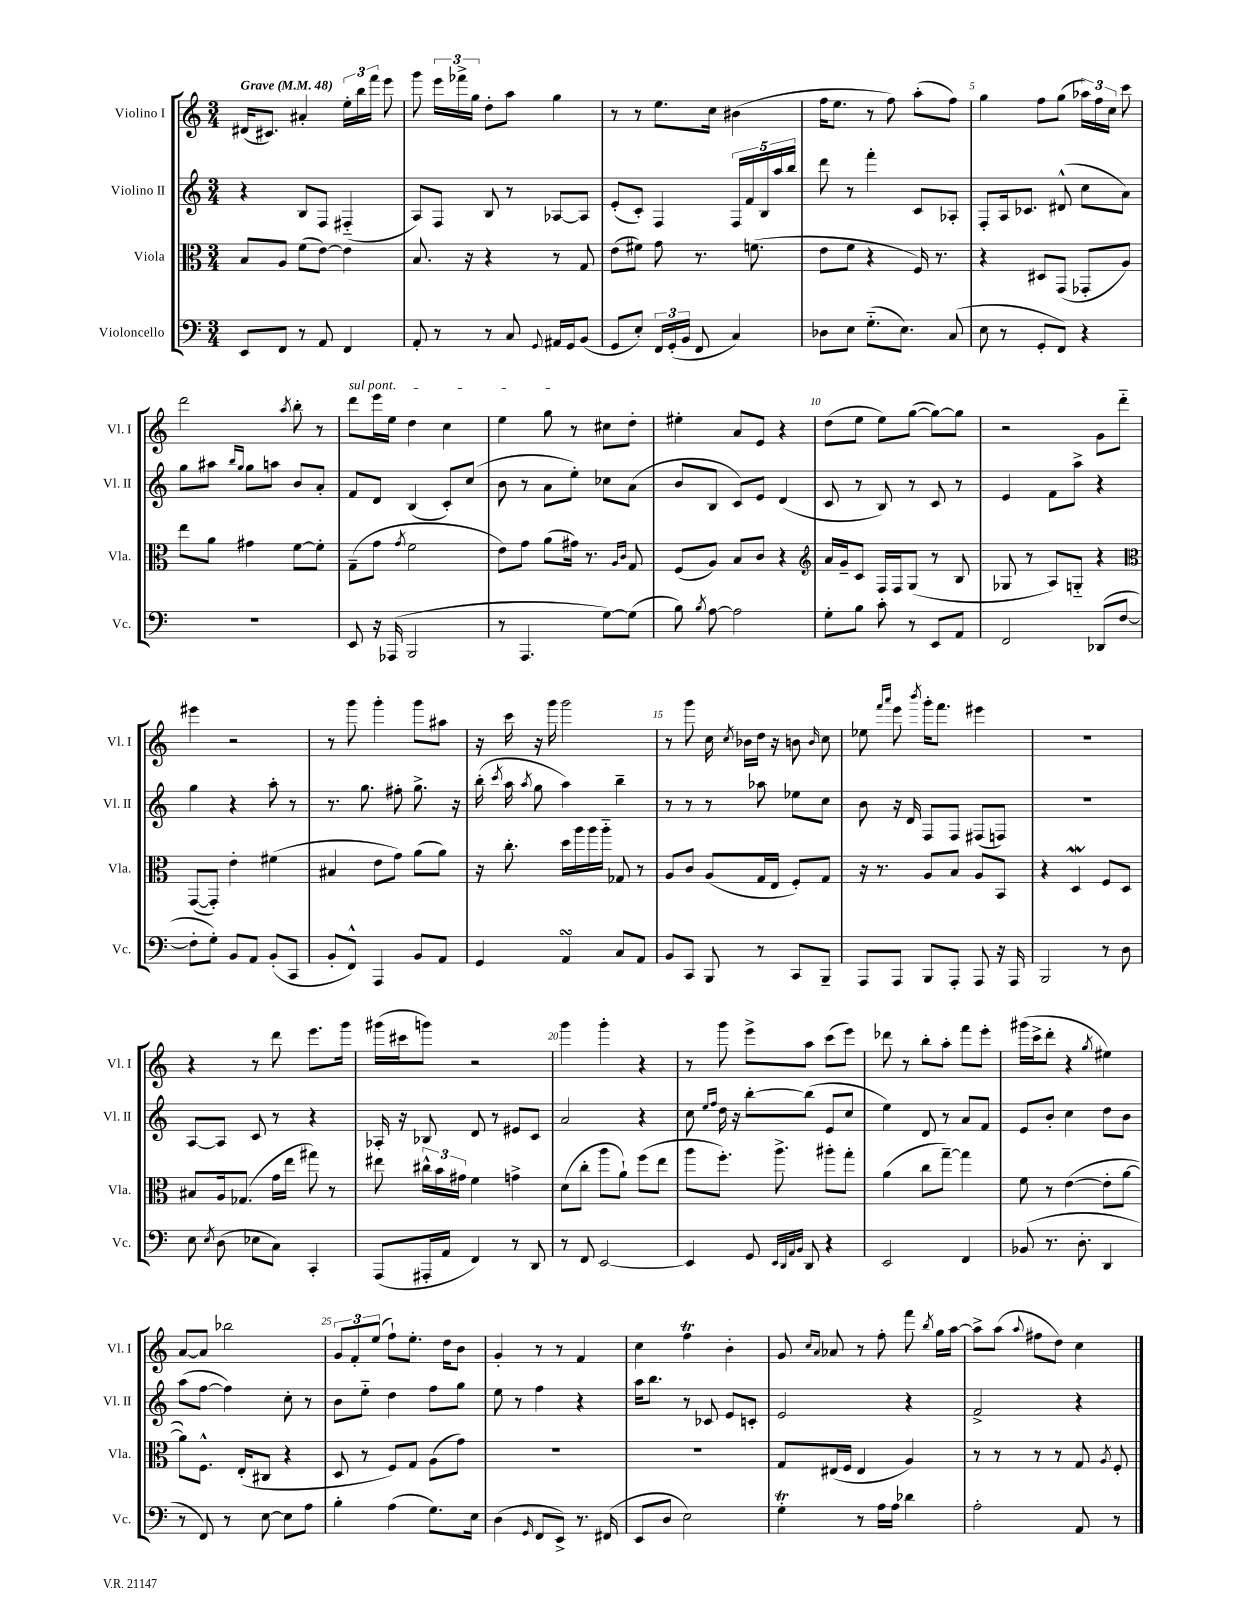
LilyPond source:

<<
\new StaffGroup <<
\new Staff = "s0" \with { instrumentName = "Violino I" shortInstrumentName = "Vl. I" } {
    \clef treble \key c \major \numericTimeSignature \time 3/4 \tempo "Grave" 4 = 48
    \autoBeamOff dis'16[( cis'8.]) ais'4-. \tuplet 3/2 { e''16[-. b''16 f'''16] } e'''8 |
    g'''8 \tuplet 3/2 { e'''16[ fes'''16-> g''16] } d''8[-. a''8] g''4 |
    r8 r8 e''8.[ c''16] bis'4( |
    f''16[ e''8.] r8 f''8) a''8[-.( f''8]) |
    g''4 f''8[ g''8]( \tuplet 3/2 { aes''16[) f''16 c''16] } c'''8 |
    d'''2 \acciaccatura { a''8 } b''8-. r8 |
    \once \override TextSpanner.bound-details.left.text = \markup { \italic "sul pont." } d'''8[\startTextSpan e'''16 e''16] d''4 c''4 |
    e''4 g''8\stopTextSpan r8 cis''8[ d''8]-. |
    eis''4-. a'8[ e'8] r4 |
    d''8[( e''8] e''8[) g''8]~( g''8[~) g''8] |
    r2 g'8[ d'''8]-_ |
    eis'''4 r2 |
    r8 g'''8 g'''4-. g'''8[ ais''8] |
    r16 c'''16 r16 g'''16 g'''2 |
    r8 g'''8 c''16 \acciaccatura { c''8 } bes'16[ d''16] r16 b'8 \grace { b'16 } c''8 |
    ees''8 \grace { f'''16[ a'''16] } e'''8 \acciaccatura { b'''8 } g'''16[-. f'''8.] eis'''4 |
    R2. |
    r4 r8 d'''8 e'''8.[ g'''16] |
    gis'''16[( cis'''16 g'''8]) r2 |
    g'''4 g'''4-. r4 |
    r8 g'''8 e'''8[-> a''8] c'''8[( e'''8]) |
    des'''8 r8 b''8[-. a''8]-. f'''8[ e'''8]-. |
    gis'''16[( c'''16-> d'''8]-. r4 \acciaccatura { g''8 } eis''4) |
    a'8[~ a'8] bes''2 |
    \tuplet 3/2 { g'8[ f'8-. e''8]( } f''8[-!) e''8.]-. d''16[ b'8] |
    g'4-. r8 r8 f'4 |
    c''4 f''4\trill b'4-. |
    g'8 \grace { c''16[ a'16] } aes'8 r8 f''8-. f'''8 \acciaccatura { b''8 } g''16[ a''16]~ |
    a''8[-> a''8]( \appoggiatura { a''8 } fis''8[ d''8]) c''4 \bar "|." |
}
\new Staff = "s1" \with { instrumentName = "Violino II" shortInstrumentName = "Vl. II" } {
    \clef treble \key c \major \numericTimeSignature \time 3/4
    \autoBeamOff r4 b8[ f8] fis4-_( |
    a8[) f8] b8 r8 aes8[~ aes8] |
    e'8[-.( c'8]-.) f4 \tuplet 5/4 { f16[ f'16 b16 a''16 b''16] } |
    d'''8 r8 f'''4-. c'8[ aes8]-. |
    f8[-. a16 ces'8.] dis'8-^( c''8[ a'8]) |
    g''8[ ais''8] \grace { b''16[ g''16] } g''8[ a''8] b'8[ a'8]-. |
    f'8[ d'8] b4( c'8[-.) c''8]( |
    b'8 r8 a'8[ e''8]-.) ces''8[ a'8]( |
    b'8[ b8] c'8[) e'8] d'4( |
    c'8 r8 b8) r8 c'8 r8 |
    e'4 f'8[ a''8]-> r4 |
    g''4 r4 a''8-. r8 |
    r8. g''8. fis''8-. g''8.-> r16 |
    b''16-.( \acciaccatura { c'''8 } a''16 \acciaccatura { a''8 } g''8 a''4) b''4-- |
    r8 r8 r8 aes''8 ees''8[ c''8] |
    b'8 r16 d'16 f8[ f8] fis8[( f8]) |
    R2. |
    a8[~ a8] c'8 r8 r4 |
    aes16-. r16 bes8 d'8 r8 eis'8[ c'8] |
    a'2 r4 |
    c''8 \grace { e''16[ f''16] } d''16 r16 b''8[~-. b''8]( e'8[ c''8] |
    e''4) d'8 r8 a'8[ f'8] |
    e'8[ b'8]-. c''4 d''8[ b'8] |
    a''8[( f''8]~ f''4) c''8-. r8 |
    b'8[ e''8]-_ d''4 f''8[ g''8] |
    e''8 r8 f''4 r4 |
    a''16[ b''8.] r8 ces'8 e'8[ c'8]-. |
    e'2 r4 |
    f'2-> r4 \bar "|." |
}
\new Staff = "s2" \with { instrumentName = "Viola" shortInstrumentName = "Vla." } {
    \clef alto \key c \major \numericTimeSignature \time 3/4
    \autoBeamOff b8[ a8] f'8[( e'8]~) e'4 |
    b8. r16 r4 r8 g8 |
    e'8[( fis'8]) g'8 r8. f'8.( |
    e'8[ f'8] r4 f16) r8. |
    r4 dis8[ g,8]( ges,8[-. a8]) |
    e''8[ a'8] gis'4 f'8[~ f'8]-. |
    g8[--( g'8] \acciaccatura { g'8 } f'2 |
    e'8[) g'8] a'8[( gis'16]) r8. \grace { a16[ c'16] } g8 |
    f8[( a8]) b8[ c'8] r4 |
    \clef treble a'16[ g'16-- c'8] f16[ f16 g8]( r8 b8 |
    ges8 r8 a8[) g8]-_ r4 |
    \clef alto g,8[~( g,8]-.) e'4-. fis'4( |
    bis4 e'8[ g'8]) a'8[( a'8]) |
    r16 c''8.-. d''16[ a''16 a''16 a''16]-_ ges8 r8 |
    a8[ c'8] a8[( g16 e16] f8[-.) g8] |
    r16 r8. a8[ b8] a8[ b,8] |
    r4 d4\mordent f8[ d8] |
    bis8[ a16 ges8.]( g'16[ e''16] gis''8) r8 |
    eis''8 \tuplet 3/2 { cis''16[-^ b'16 gis'16] } f'4 g'4-> |
    d'8[( c''8]-. a''8[ a'8]-!) f''8[( e''8] |
    a''8[ f''8.]-.) a''8.-> ais''8[-. g''8]-. |
    a'4( c''8[ g''8]~--) g''4 |
    f'8 r8 e'4~( e'8[-. a'8]~ |
    a'8[) f8.]-^ e16[-.( cis8] r4 |
    d8 r8 f8[) g8] a8[( g'8]) |
    R2. |
    R2. |
    g8[ eis16( f16] eis4 a4) |
    r8 r8 r8 r8 g8 \acciaccatura { a8 } f8-. \bar "|." |
}
\new Staff = "s3" \with { instrumentName = "Violoncello" shortInstrumentName = "Vc." } {
    \clef bass \key c \major \numericTimeSignature \time 3/4
    \autoBeamOff e,8[ f,8] r8 a,8 f,4 |
    a,8-. r8 r8 c8 \appoggiatura { g,8 } ais,16[ g,16 b,8]( |
    g,8[ e8]-.) \tuplet 3/2 { f,16[ g,16-.( b,16] } f,8 c4) |
    des8[ e8] g8.[-_( e8.]) c8( |
    e8 r8 g,8[-. f,8]) r4 |
    R2. |
    e,8 r16 aes,,16( b,,2 |
    r8 a,,4. g8[~) g8]( |
    b8) \acciaccatura { b8 } a8~ a2 |
    g8[-. b8] c'8-. r8 e,8[ a,8] |
    f,2 des,8[( f8]~ |
    f8[-. g8]-.) b,8[ a,8] b,8[-.( c,8] |
    b,8[-. f,8]-^) a,,4 b,8[ a,8] |
    g,4 a,4\turn c8[ a,8] |
    b,8[ c,8] b,,8 r8 c,8[ b,,8]-- |
    a,,8[ a,,8] b,,8[ a,,8]-. a,,8 r16 a,,16 |
    b,,2 r8 d8 |
    e8 \acciaccatura { e8 } d8( ees8[ c8]) c,4-. |
    a,,8[( ais,,16-. a,16] f,4) r8 d,8 |
    r8 f,8 e,2~ |
    e,4 g,8 \grace { e,32[ d,32 a,32 b,32] } d,8 r4 |
    e,2 f,4 |
    bes,8( r8. d8.-. d,4 |
    r8 f,8) r8 e8~ e8[ a8] |
    b4-. a4( g8.[) e16] |
    d4( \grace { g,16 } f,8[ e,8]->) r8. fis,16( |
    e,8[ d8] e2) |
    g4-.\trill r8 a16[ a16] des'4 |
    a2-. a,8 r8 \bar "|." |
}
>>
>>
\layout { \context { \Score \override BarNumber.break-visibility = ##(#f #t #t) barNumberVisibility = #(every-nth-bar-number-visible 5) } }
